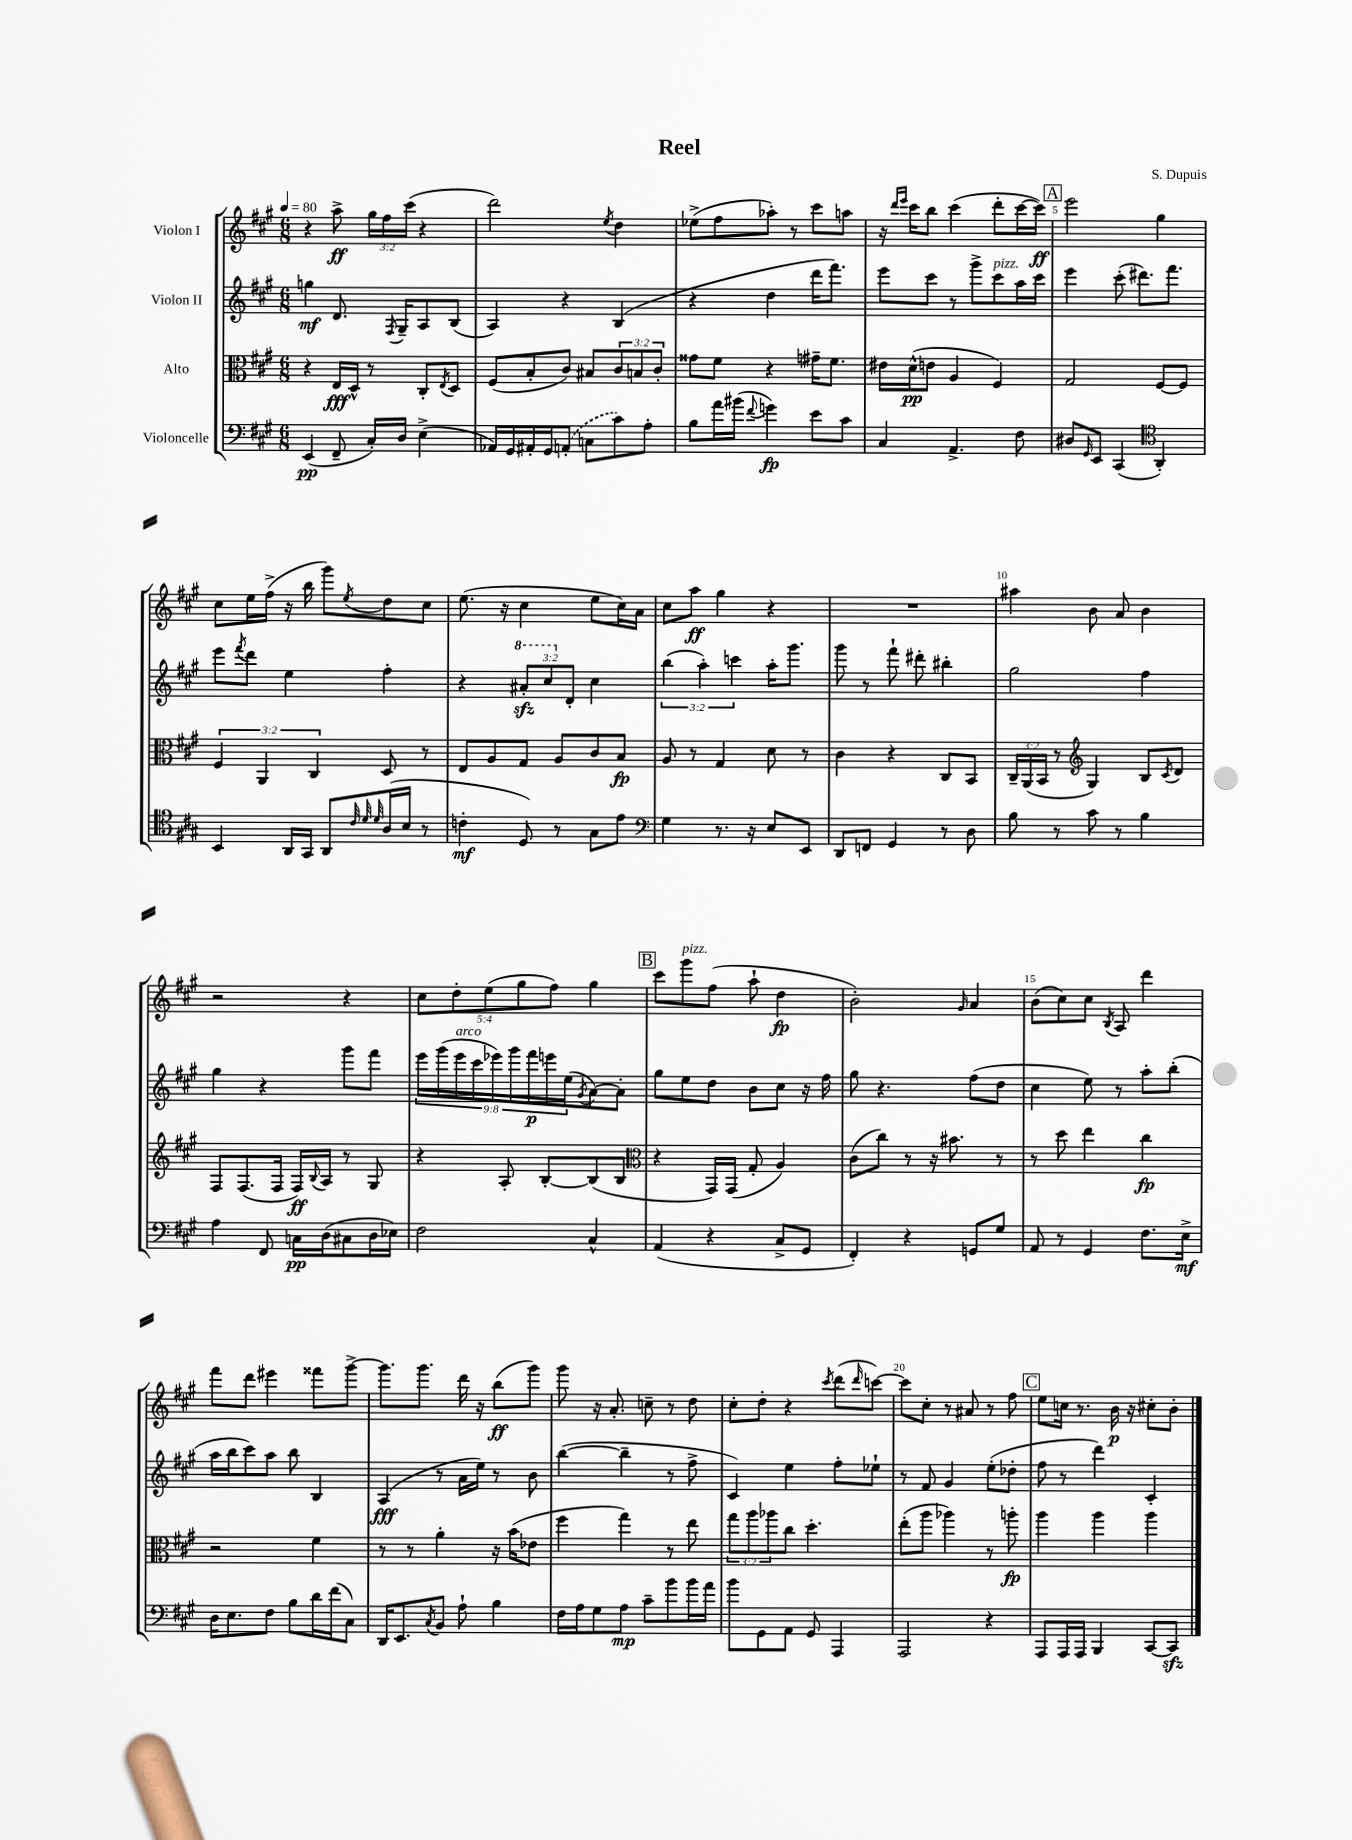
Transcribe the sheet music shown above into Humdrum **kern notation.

**kern	**kern	**kern	**kern
*staff4	*staff3	*staff2	*staff1
*clefF4	*clefC3	*clefG2	*clefG2
*k[f#c#g#]	*k[f#c#g#]	*k[f#c#g#]	*k[f#c#g#]
*M6/8	*M6/8	*M6/8	*M6/8
*MM80	*MM80	*MM80	*MM80
(4EE	4r	4gg	4r
8FF#~	16E	8.d	8aa^
.	16D^^	.	.
16C#')	8r	.	24gg#
.	.	.	24ff#
.	.	8qF#	.
16D	.	16G#~	.
.	.	.	(24ccc#
(4E^	8C#'	8A	4r
.	8qE	.	.
.	8D	(8B	.
=	=	=	=
16AA-)	(8F#	4A)	2ddd)
16GG#	.	.	.
16AA#'	8B'	.	.
16GG#	.	.	.
(8AA'	8c#)	4r	.
8C	8B#	.	.
.	.	.	8qee
8c#)	12c#	(4B	4dd
.	12B	.	.
8A'	.	.	.
.	12c#'	.	.
=	=	=	=
8B	8g##	4r	(8ee-^
16a	8f#	.	8ff#
(16b#	.	.	.
8qqf#	.	.	.
4g)	4r	4dd	8aa-')
.	.	.	8r
8e	16g#~	16ddd	8ccc#
.	8.f#	8.fff#)	.
8c#	.	.	8aa
=	=	=	=
4C#	16e#	8eee	16r
.	.	.	16qqddd
.	.	.	16qqeee
.	(16d^^	.	16ccc#
.	8e	8ccc#	8bb
4.AA^	4A	8r	(4ccc#
.	.	8ggg#^	.
.	4F#)	8ccc#	8ddd'
8F#	.	16aa	[16ccc#
.	.	16ccc#	16ccc#])
=	=	=	=
8D#	2G#	4eee	2eee
16qqGG#	.	.	.
8EE	.	.	.
(4CC#	.	(8ccc#'	.
.	.	8.ddd#)	.
*clefC4	*	*	*
4AA')	[8F#	.	4gg#
.	.	8.fff#	.
.	8F#]	.	.
=	=	=	=
4BB	6F#	8eee	8cc#
.	.	8qfff#	.
.	.	8ddd	16ee
.	6AA	.	.
.	.	.	(16ff#^
16AA	.	4ee	16r
16GG#	.	.	16bb
.	6C#	.	.
8AA	.	.	8ggg#)
32qqc#	.	.	.
32qqd	.	.	.
32qqd	.	.	8qee
(16A	8D	4ff#'	8dd
16B	.	.	.
8r	8r	.	8cc#
=	=	=	=
4c'	8E	4r	(8.ee
.	8A	.	.
.	.	.	16r
8D)	8G#	12aa#'	4cc#
.	.	12ccc#	.
8r	8A	.	.
.	.	12d'	.
8G#	8c#	4cc#	8ee
8e	8B	.	16cc#)
.	.	.	16a
=	=	=	=
*clefF4	*	*	*
4G#	8A	(6bb	8cc#
.	8r	.	8aa
.	.	6aa')	.
8.r	4G#	.	4gg#
.	.	6ccc	.
16r	.	.	.
8E	8d	16aa'	4r
.	.	8.ggg#	.
8EE	8r	.	.
=	=	=	=
8DD	4c#	8ggg#	2.r
8FF	.	8r	.
4GG#	4r	8fff#`	.
.	.	8ddd#'	.
8r	8C#	4bb#'	.
8D	8BB	.	.
=	=	=	=
8B	24C#~	2gg#	4aa#
.	(24AA	.	.
.	24BB	.	.
8r	8r	.	.
*	*clefG2	*	*
8c#	4G#)	.	8b
8r	.	.	8a
4B	8B	4ff#	4b
.	8qc#	.	.
.	8d	.	.
=	=	=	=
4A	8F#	4gg#	2r
.	(8.F#	.	.
8FF#	.	4r	.
.	16F#	.	.
16C	16F#)	.	.
.	8qqB	.	.
(16D	16A	.	.
8C#	8r	8ggg#	4r
16D	8G#	8fff#	.
16E-)	.	.	.
=	=	=	=
2F#	4r	18eee	10cc#
.	.	(18ggg#	.
.	.	.	10dd'
.	.	18eee	.
.	.	18ccc#	.
.	.	.	(10ee
.	.	18eee-)	.
.	8A'	.	.
.	.	18ggg#	.
.	.	.	10gg#
.	.	18fff#	.
.	[8B'	.	.
.	.	18eee	.
.	.	.	10ff#)
.	.	(18ee	.
.	.	8qg#	.
4C#^^	(8B]	[8a)	4gg#
.	8B	8a']	.
=	=	=	=
*	*clefC3	*	*
(4AA	4r	8gg#	8ccc#
.	.	8ee	8ggg#
4r	16GG#)	8dd	(8ff#
.	(16GG#	.	.
.	8G#'	8b	8aa`
8C#^	4A)	8cc#	4dd
8GG#	.	16r	.
.	.	16ff#	.
=	=	=	=
4FF#')	(8c#	8gg#	2b')
.	8cc#)	4.r	.
4r	8r	.	.
.	16r	.	.
.	8.b#	.	.
.	.	.	16qqg#
8GG	.	(8ff#	4a
8G#	8r	8dd	.
=	=	=	=
8AA	8r	4cc#	(8b
8r	8dd	.	8cc#)
4GG#	4ee	8ee)	8cc#
.	.	.	8qB
.	.	8r	8A
8.F#	4cc#	8aa'	4ddd
.	.	(8bb'	.
16E^	.	.	.
=	=	=	=
16D	2r	16aa	8fff#
8.E	.	16bb	.
.	.	8ccc#)	8ddd
8F#	.	8aa	4eee#
8B	.	8bb	.
16d	4f#	4B	8fff##
(16f#	.	.	.
8C#)	.	.	[8ggg#^
=	=	=	=
16DD	8r	(4A	8.ggg#]
8.EE	.	.	.
.	8r	.	.
.	.	.	8.ggg#
8qC#	.	.	.
8BB	4a'	8r	.
8A`	.	16a	16ddd
.	.	16ee)	16r
4B	16r	8r	(8bb
.	(16b	.	.
.	8e-	8b	8ggg#)
=	=	=	=
16F#	4ff#	([4bb	8ggg#
16A	.	.	.
8G#	.	.	16r
.	.	.	8.a'
8A	4gg#)	4bb~]	.
8c#~	.	.	8cc~
8b	8r	8r	8r
16b	8ee	8ff#^	8dd
16a	.	.	.
=	=	=	=
8b	12gg#	4c#)	8cc#'
.	12aa	.	.
8GG#	.	.	8dd'
.	12aa-	.	.
8AA	8cc#	4ee	4r
8GG#	4.dd'	.	.
.	.	.	8qccc#
4AAA	.	8ff#'	(8ddd
.	.	.	16qqddd
.	.	8ee-`	[8ccc)
=	=	=	=
2AAA	(8ee'	8r	8ccc]
.	8aa	8f#	8cc#'
.	4aa-)	4g#	8r
.	.	.	8a#
4r	8r	(8ee'	8r
.	8aa'	8dd-'	8ff#
=	=	=	=
8AAA	4aa	8ff#	8ee
16AAA	.	8r	16cc
16AAA	.	.	8.r
4BBB	4aa	4ddd)	.
.	.	.	16b
.	.	.	16r
[8CC#	4aa	4c#'	8cc#'
8CC#]	.	.	8b'
==	==	==	==
*-	*-	*-	*-
